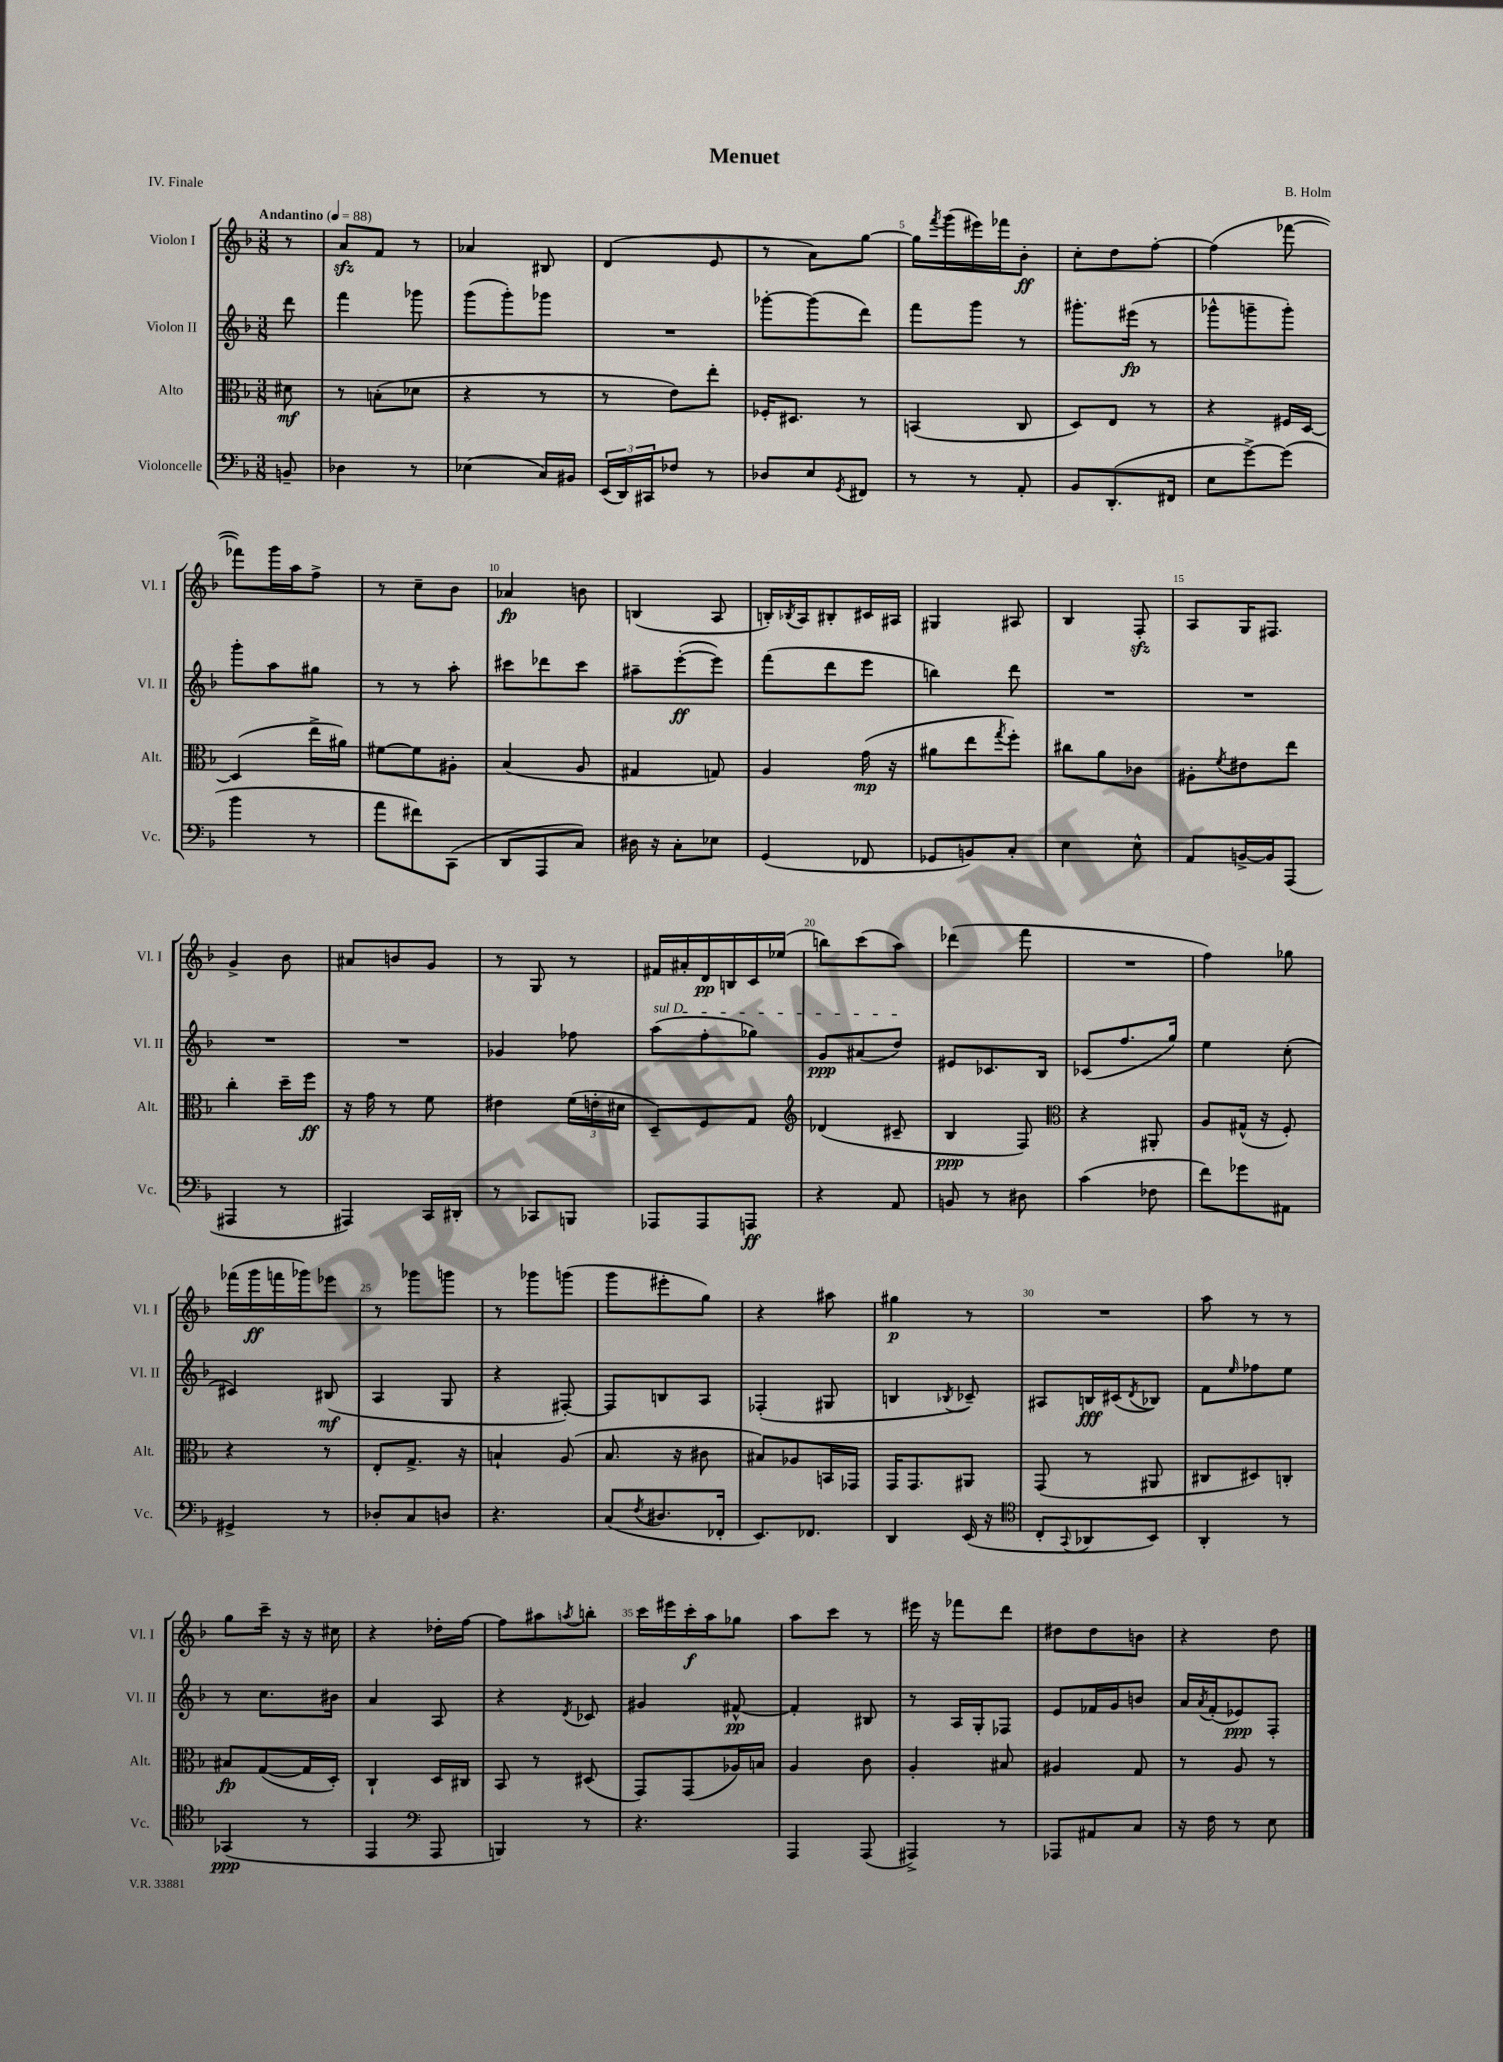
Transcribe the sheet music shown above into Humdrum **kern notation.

**kern	**kern	**kern	**kern
*staff4	*staff3	*staff2	*staff1
*clefF4	*clefC3	*clefG2	*clefG2
*k[b-]	*k[b-]	*k[b-]	*k[b-]
*M3/8	*M3/8	*M3/8	*M3/8
*MM88	*MM88	*MM88	*MM88
8BB~	8d#	8ddd	8r
=	=	=	=
4D-	8r	4fff	8a
.	(8B'	.	8f
8r	8d-	8ggg-	8r
=	=	=	=
(4E-	4r	(8ggg	4a-
.	.	8ggg')	.
16C)	8r	8ggg-	8B#
16BB#	.	.	.
=	=	=	=
(24EE	8r	4.r	(4d
24DD)	.	.	.
24CC#	.	.	.
8F-	8e)	.	.
8r	8ee'	.	8e
=	=	=	=
8D-	16F-'	[8ggg-'	8r
.	8.D#	.	.
8E	.	(8ggg-]	8a)
8qGG	.	.	.
8FF#	8r	8ddd)	[8gg
=	=	=	=
8r	(4BB	8fff	16gg]
.	.	.	8qfff
.	.	.	(16ggg
8r	.	8ggg	16eee#)
.	.	.	16fff-
8AA'	8C	8r	8b-'
=	=	=	=
8BB-	8D)	8.ggg#'	8cc'
(8.DD'	8E	.	8dd
.	.	(16eee#	.
.	8r	8r	[8ff'
16FF#	.	.	.
=	=	=	=
8E	4r	8ggg-^^	(4ff]
[8g^)	.	8ggg~	.
(8g]	16F#	8ggg')	[8fff-
.	[16D	.	.
=	=	=	=
4b-	(4D]	8ggg'	8fff-])
.	.	8aa	16ggg
.	.	.	16aa
8r	16ee^	8gg#	8ff^
.	16a#)	.	.
=	=	=	=
8a	[8f#	8r	8r
8f#)	8f#]	8r	8cc~
(8CC	8A#'	8aa'	8b-
=	=	=	=
8DD	(4B-	8ccc#	4a-
8AAA	.	8ddd-	.
8C)	8A	8ccc#	8b
=	=	=	=
16D#	4G#	8aa#~	(4B
16r	.	.	.
8C'	.	([8eee'	.
8E-	8G)	8eee])	8A
=	=	=	=
(4GG	4A	(8fff	16B')
.	.	.	8qB-
.	.	.	16A
.	.	8ddd	8B#'
8FF-	(16g	8eee	16c#
.	16r	.	16A#
=	=	=	=
8GG-	8a#	4bb)	4G#
8BB)	8ee	.	.
.	8qgg	.	.
8C'	8ff')	8ddd	8A#
=	=	=	=
4E	8cc#	4.r	4B-
.	8a	.	.
8E^^	8c-	.	8F'
=	=	=	=
8AA	8A#'	4.r	8A
.	8qf	.	.
[16BB^	8e#	.	16G
16BB]	.	.	8.F#
(8AAA	8ee	.	.
=	=	=	=
4AAA#	4cc'	4.r	4g^
8r	16dd~	.	8b-
.	16ff	.	.
=	=	=	=
4AAA#)	16r	4.r	8a#
.	16g	.	.
.	8r	.	8b
16CC	8f	.	8g
16DD#'	.	.	.
=	=	=	=
8r	4e#	4g-	8r
8CC-	.	.	8G
8BBB	(24f	8ff-	8r
.	24e'	.	.
.	24d#	.	.
=	=	=	=
8AAA-	8D~)	(8aa	16f#
.	.	.	16a#'
8AAA-	8F	8ff'	16d
.	.	.	16B
8AAA	8G	8gg-)	16c
.	.	.	(16ee-
=	=	=	=
*	*clefG2	*	*
4r	(4d-	8g	8bb)
.	.	(8a#	(8ccc
8AA	8c#~	8dd)	8aa)
=	=	=	=
8BB	4B-	8e#	(4ddd-
8r	.	8.c-	.
8D#	8F)	.	8fff
.	.	16B-	.
=	=	=	=
*	*clefC3	*	*
(4c	4r	(8c-	4.r
.	.	8.ff	.
8F-	8AA#'	.	.
.	.	16gg)	.
=	=	=	=
8f)	8A	4ee	4ff)
8g-	(16G#^^	.	.
.	16r	.	.
8AA#	8F')	(8cc'	8gg-
=	=	=	=
4GG#^	4r	4c#)	(16fff-
.	.	.	16ggg
.	.	.	16fff
.	.	.	16ggg-)
8r	8r	(8B#	8eee-
=	=	=	=
8D-'	8E'	4A	8r
8C	8.G^	.	8ggg-
8D	.	8G	8ggg
.	16r	.	.
=	=	=	=
4.r	4B`	4r	8r
.	.	.	8ggg-
.	(8A	[8F#')	(8ggg
=	=	=	=
(8C	8.B-	8F#]	8ggg
8qF	.	.	.
8.D#	.	8B	8eee#'
.	16r	.	.
.	8c#	8A	8gg)
16FF-'	.	.	.
=	=	=	=
8.EE)	8B#)	(4F-'	4r
.	8A-	.	.
8.FF-	.	.	.
.	16BB	8G#	8aa#
.	16GG-	.	.
=	=	=	=
4DD	16GG	4B	4gg#
.	8.GG	.	.
.	.	8qB-	.
(16EE	8AA#	8c-~)	8r
16r	.	.	.
=	=	=	=
*clefC4	*	*	*
8C'	(8GG	8A#	4.r
8qqGG	.	.	.
8AA-	8r	16B	.
.	.	(16c#	.
.	.	8qd	.
8BB-)	8AA#	8B-)	.
=	=	=	=
4AA'	8C#	8f	8aa
.	.	16qqee	.
.	8D#)	8ff-	8r
8r	8C'	8ee	8r
=	=	=	=
(4GG-	8B#	8r	8gg
.	([8G	8.cc	16ccc~
.	.	.	16r
8r	16G]	.	16r
.	16D')	16b#	16cc#
=	=	=	=
4EE	4C`	4a	4r
*clefF4	*	*	*
8AAA	16D	8A	16dd-'
.	16C#	.	[16ff
=	=	=	=
4BBB)	8BB-	4r	8ff]
.	8r	.	8aa#
.	.	8qd	8qaa
8r	(8D#	8c-	8bb'
=	=	=	=
4.r	8GG)	4g#	16ccc
.	.	.	16eee#
.	(8GG	.	16ccc'
.	.	.	16aa
.	16A-)	[8f#^^	8gg-
.	16B	.	.
=	=	=	=
4AAA	4A	4f#']	8aa
.	.	.	8ccc
(8AAA	8c	8B#	8r
=	=	=	=
4AAA#^)	4A'	8r	16eee#
.	.	.	16r
.	.	16A	8fff-
.	.	16G'	.
8r	8B#	8F-	8ddd
=	=	=	=
8AAA-	4A#	8e	8dd#
8AA#	.	16f-	8dd#
.	.	16g	.
8C	8G	8b	8b
=	=	=	=
16r	8r	16a	4r
.	.	8qa	.
16F	.	(16f'	.
8r	8A	8e-)	.
8E	8r	8F'	8dd
==	==	==	==
*-	*-	*-	*-
